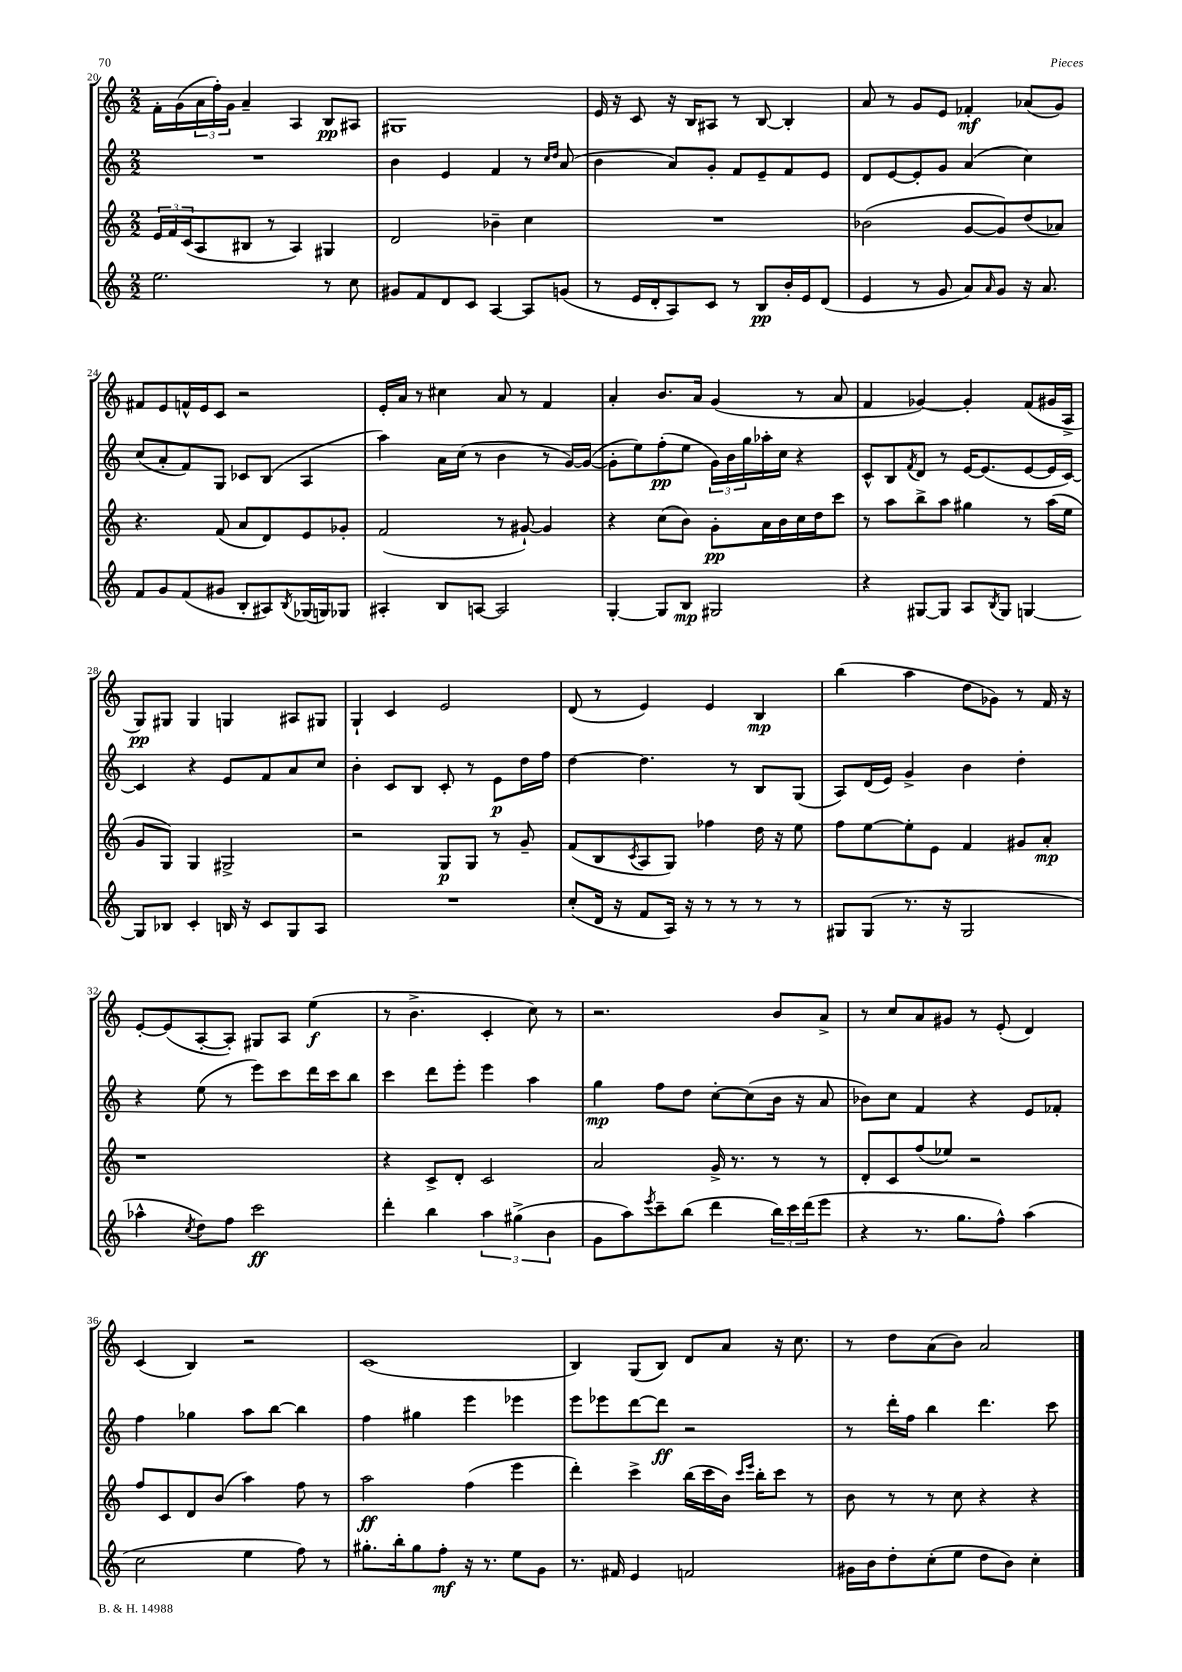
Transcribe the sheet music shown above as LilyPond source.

<<
\new StaffGroup <<
\new Staff = "s0" {
    \clef treble \key c \major \numericTimeSignature \time 2/2
    f'16-. g'16( \tuplet 3/2 { a'16 f''16-.) g'16 } a'4-- a4 b8\pp ais8 |
    gis1 |
    e'16 r16 c'8 r16 b16 ais8 r8 b8~ b4-. |
    a'8 r8 g'8 e'8 fes'4-.\mf aes'8( g'8) |
    fis'8 e'8 f'16-^ e'16 c'8 r2 |
    e'16-. a'16 r8 cis''4 a'8 r8 f'4 |
    a'4-. b'8. a'16 g'4( r8 a'8 |
    f'4 ges'4~) ges'4-. f'8( gis'16 a16-> |
    g8\pp) gis8 gis4 g4 ais8 gis8 |
    g4-! c'4 e'2 |
    d'8( r8 e'4) e'4 b4\mp |
    b''4( a''4 d''8 ges'8) r8 f'16 r16 |
    e'8~-. e'8( a8~-. a8-.) gis8 a8 e''4\f( |
    r8 b'4.-> c'4-. c''8) r8 |
    r2. b'8 a'8-> |
    r8 c''8 a'8 gis'8 r8 e'8-.( d'4) |
    c'4( b4) r2 |
    c'1( |
    b4) g8( b8) d'8 a'8 r16 c''8. |
    r8 d''8 a'8( b'8) a'2 \bar "|." |
}
\new Staff = "s1" {
    \clef treble \key c \major \numericTimeSignature \time 2/2
    R1 |
    b'4 e'4 f'4 r8 \grace { c''16 d''16 } a'8( |
    b'4 a'8) g'8-. f'8 e'8-- f'8 e'8 |
    d'8 e'8~ e'8-. g'8 a'4( c''4) |
    c''8( a'8-. f'8) g8 ces'8 b8( a4 |
    a''4) a'16 c''16( r8 b'4 r8 g'16~) g'16~( |
    g'8-. e''8) f''8-.\pp( e''8 \tuplet 3/2 { g'16) b'16 g''16 } aes''16-. c''16 r4 |
    c'8-^ b8 \acciaccatura { f'8 } d'8 r8 e'16~ e'8.( e'8~ e'16 c'16~) |
    c'4 r4 e'8 f'8 a'8 c''8 |
    b'4-. c'8 b8 c'8-. r8 e'8\p d''16 f''16 |
    d''4~ d''4. r8 b8 g8( |
    a8) d'16( e'16) g'4-> b'4 d''4-. |
    r4 e''8( r8 e'''8) c'''8 d'''16 c'''16 b''8 |
    c'''4 d'''8 e'''8-. e'''4 a''4 |
    g''4\mp f''8 d''8 c''8~-. c''8( b'16 r16 a'8 |
    bes'8) c''8 f'4 r4 e'8 fes'8-. |
    f''4 ges''4 a''8 b''8~ b''4 |
    f''4 gis''4 e'''4 ees'''4 |
    e'''8 ees'''8 d'''8~ d'''8\ff r2 |
    r8 d'''16-. f''16 b''4 d'''4. c'''8 \bar "|." |
}
\new Staff = "s2" {
    \clef treble \key c \major \numericTimeSignature \time 2/2
    \tuplet 3/2 { e'16 f'16 c'16( } a8 bis8 r8 a4) gis4 |
    d'2 bes'4-- c''4 |
    R1 |
    bes'2( g'8~ g'8) d''8( aes'8) |
    r4. f'8( a'8 d'8) e'8 ges'8-. |
    f'2( r8 gis'8~-!) gis'4 |
    r4 c''8( b'8) g'8-.\pp a'16 b'16 c''16 d''16 c'''8 |
    r8 a''8 b''8-> a''8 gis''4 r8 a''16( e''16 |
    g'8 g8) g4 gis2-> |
    r2 g8\p g8 r8 g'8-- |
    f'8( b8 \acciaccatura { c'8 } a8 g8) fes''4 d''16 r16 e''8 |
    f''8 e''8~ e''8-. e'8 f'4 gis'8 a'8-.\mp |
    r1 |
    r4 c'8-> d'8-. c'2 |
    a'2 g'16-> r8. r8 r8 |
    d'8-. c'8 f''8( ees''8) r2 |
    f''8 c'8 d'8 b'8( a''4) f''8 r8 |
    a''2\ff f''4( e'''4 |
    d'''4-.) c'''4-> b''16( c'''16 b'16) \grace { c'''16 e'''16 } b''16-. c'''8 r8 |
    b'8 r8 r8 c''8 r4 r4 \bar "|." |
}
\new Staff = "s3" {
    \clef treble \key c \major \numericTimeSignature \time 2/2
    e''2. r8 c''8 |
    gis'8 f'8 d'8 c'8 a4~ a8 g'8( |
    r8 e'16 d'16-. a8) c'8 r8 b8\pp b'16-. e'16 d'8( |
    e'4 r8 g'8 a'8) \grace { a'16 } g'8 r16 a'8. |
    f'8 g'8 f'8( gis'8 b8-. ais8) \acciaccatura { b8 } ges16( g16) ges8 |
    ais4-. b8 a8~ a2 |
    g4~-. g8 b8\mp gis2 |
    r4 gis8~ gis8 a8 \acciaccatura { b8 } gis8 g4~ |
    g8 bes8 c'4-. b16 r16 c'8 g8 a8 |
    R1 |
    c''8-.( d'16 r16 f'8 a16) r16 r8 r8 r8 r8 |
    gis8 gis8( r8. r16 gis2 |
    aes''4-^ \acciaccatura { c''8 } d''8) f''8 c'''2\ff |
    d'''4-. b''4 \tuplet 3/2 { a''4 gis''4->( b'4 } |
    g'8 a''8) \acciaccatura { e'''8 } c'''8-- b''8( d'''4 \tuplet 3/2 { b''16) c'''16 d'''16( } e'''8 |
    r4 r8. g''8. f''8-^) a''4( |
    c''2 e''4 f''8) r8 |
    gis''8.-. b''16-. gis''8 f''8-.\mf r16 r8. e''8 g'8 |
    r8. fis'16 e'4 f'2 |
    gis'16 b'16 d''8-. c''8-.( e''8 d''8 b'8) c''4-. \bar "|." |
}
>>
>>
\layout { \context { \Score currentBarNumber = #20 } }
